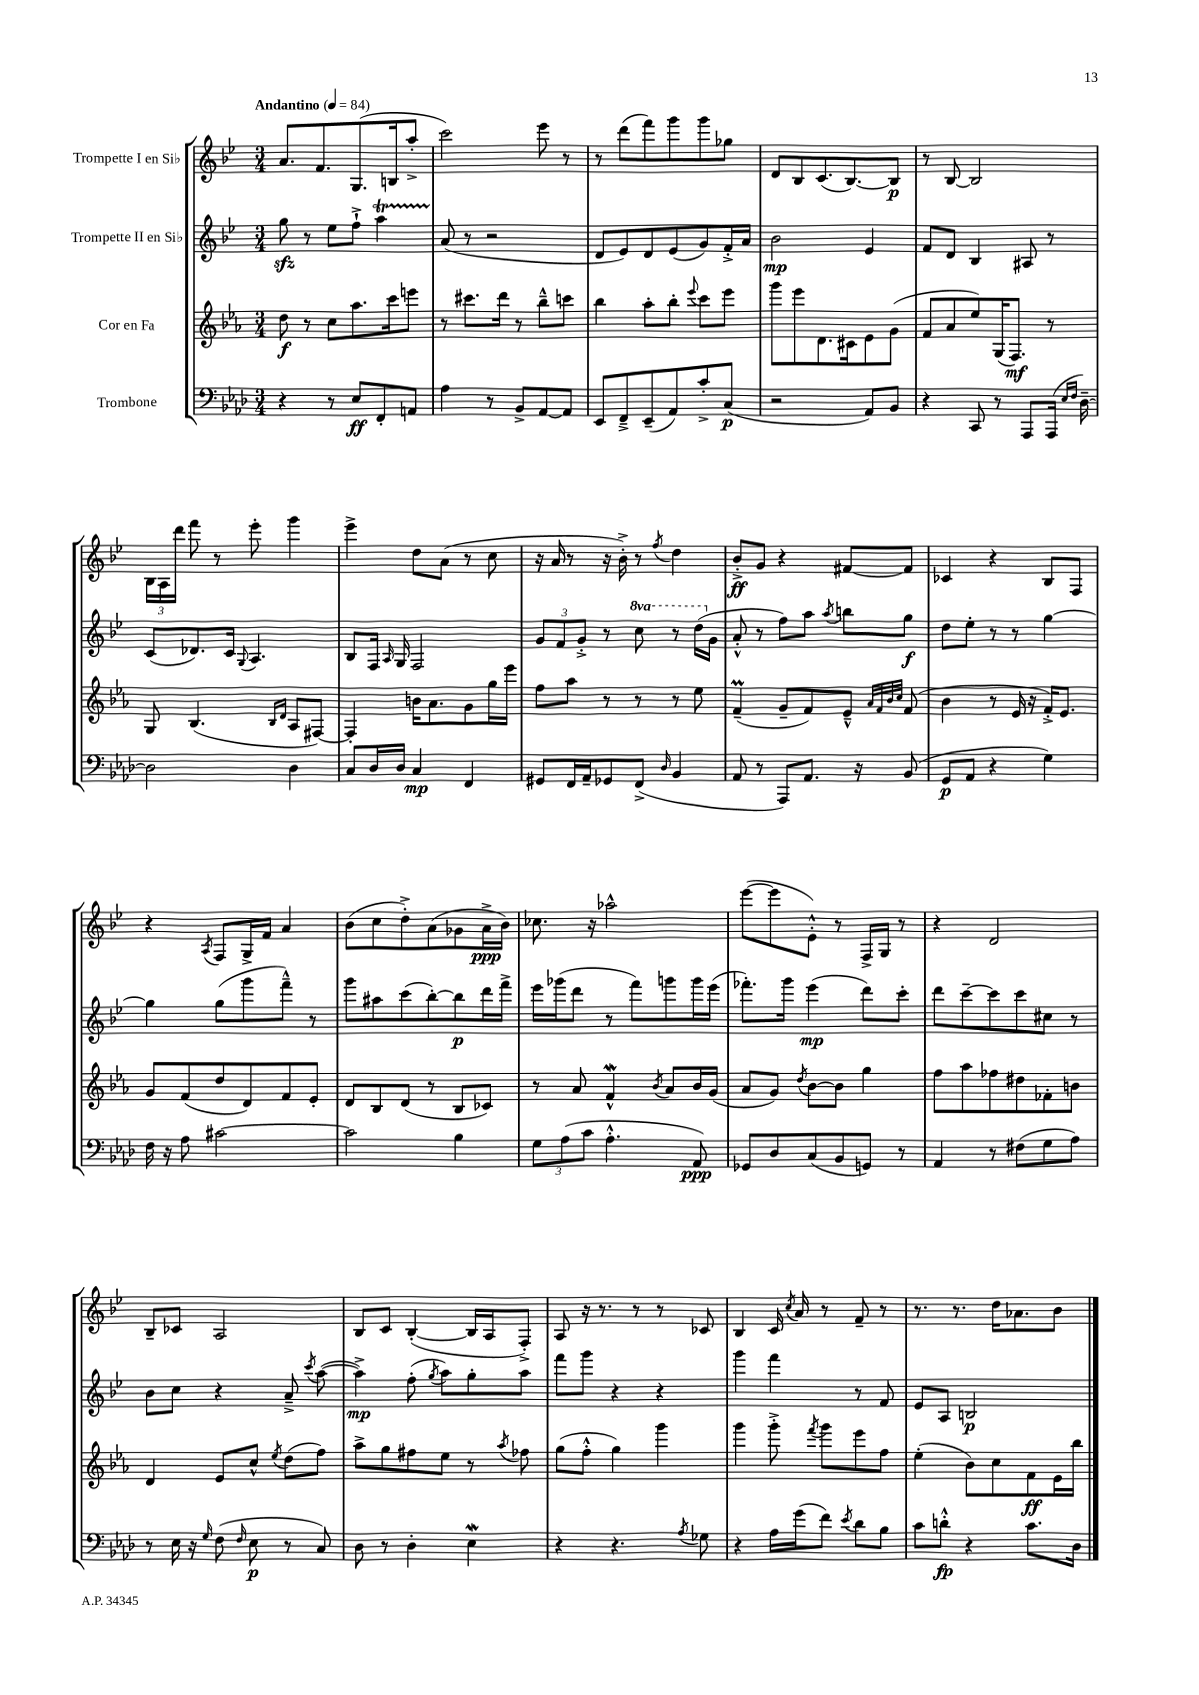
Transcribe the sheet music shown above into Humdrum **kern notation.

**kern	**kern	**kern	**kern
*staff4	*staff3	*staff2	*staff1
*clefF4	*clefG2	*clefG2	*clefG2
*k[b-e-a-d-]	*k[b-e-a-]	*k[b-e-]	*k[b-e-]
*M3/4	*M3/4	*M3/4	*M3/4
*MM84	*MM84	*MM84	*MM84
4r	8dd\	8gg\	8.a/L
.	8r	8r	.
.	.	.	8.f/
8r	8cc\L	8ee-\L	.
8E-/L	8.aa-\	8ff`^\J	(8.G/
8FF'/	.	4aa\	.
.	16ccc\k	.	16B/k
8AA/J	8eee\J	.	8aa'^/J
=	=	=	=
4A-\	8r	(8a/	2ccc\)
.	8.ccc#\L	8r	.
8r	.	2r	.
.	16ddd\Jk	.	.
8BB-^/L	8r	.	.
[8AA-/	8bb-~^^\L	.	8eee-\
8AA-/]J	8ccc\J	.	8r
=	=	=	=
8EE-/L	4bb-\	8d/L	8r
8FF~^/	.	8e-/)	(8ddd\L
(8EE-~/	8aa-'\L	8d/	8fff\)
8AA-/)	8bb-'\J	(8e-/	8ggg\
.	8qqeee-/	.	.
8c'^/	8ccc\L	8g/)	8ggg\
(8C/J	8eee-\J	16f'^/L	8gg-\J
.	.	16a/JJ	.
=	=	=	=
2r	8ggg\L	2b-\	8d/L
.	8eee-\	.	8B-/
.	8.d\	.	(8.c/
.	16c#\k	.	[8.B-/)
8AA-/L)	8e-\	4e-/	.
8BB-/J	(8g\J	.	8B-/]J
=	=	=	=
4r	8f/L	8f/L	8r
.	8a-/	8d/J	[8B-/
8CC/	8ee-/)	4B-/	2B-/]
8r	(16G/K	.	.
.	8.F/J)	.	.
8AAA-/L	.	8A#/	.
(16AAA-/Jk	8r	8r	.
16qqE-/LL	.	.	.
16qqF/JJ	.	.	.
[16D-~\)	.	.	.
=	=	=	=
2D-\]	8G/	(8c/L	24B-\LL
.	.	.	24A\
.	.	.	24ddd\JJ
.	(4.B-/	8.d-/)	8fff\
.	.	.	8r
.	.	16c/Jk	.
.	.	8qqG/	.
.	.	4.A/	8eee-'\
.	16qqB-/LL	.	.
.	16qqd/JJ	.	.
4D-\	8A-/L	.	4ggg\
.	[8F#/J)	.	.
=	=	=	=
8C/L	4F#'/]	8B-/L	4eee-^\
16D-/L	.	16F/Jk	.
.	.	16qqA/	.
16D-/JJ	.	16G/	.
4C/	16b\LK	2F/	8dd\L
.	8.a-\	.	.
.	.	.	(8a\J
4FF/	8g\	.	8r
.	16gg\L	.	8cc\
.	16eee-\JJ	.	.
=	=	=	=
8GG#/L	8ff\L	12g/L	16r
.	.	.	16a/
.	.	12f/	.
16FF/L	8aa-\J	.	8r
.	.	12g'^/J	.
16AA-~/J	.	.	.
8GG-/	8r	8r	16r
.	.	.	16b-'^\)
(8FF^/J	8r	8ccc\	8r
16qqD-/	.	.	8qff/
4BB-/	8r	8r	4dd\
.	8ee-\	(16ddd\LL	.
.	.	16g\JJ	.
=	=	=	=
8AA-/	(4f~/	8a'^^/	8b-'^/L
8r	.	8r	8g/J
8AAA-/L)	8g~/L	8ff\L)	4r
8.AA-/J	8f/)	8aa\J	.
.	.	8qaa/	.
.	8e-~^^/J	8bb\L	[8f#/L
16r	.	.	.
.	32qqa-/LLL	.	.
.	32qqf/	.	.
.	32qqb-/	.	.
.	32qqcc/JJJ	.	.
(8BB-/	(8f/	8gg\J	8f#/]J
=	=	=	=
8GG/L	4b-\	8dd\L	4c-/
8AA-/J	.	8ee-'\J	.
4r	8r	8r	4r
.	16e-/	8r	.
.	16r	.	.
4G\)	16f'^/LK)	[4gg\	8B-/L
.	8.e-/J	.	.
.	.	.	8F/J
=	=	=	=
16F\	8g/L	4gg\]	4r
16r	.	.	.
8A-\	(8f/	.	.
.	.	.	8qA/
[2c#\	8dd/	(8gg\L	8F/L
.	8d/)	8ggg\	16G^/L
.	.	.	16f/JJ
.	8f/	8fff~^^\J)	4a/
.	8e-'/J	8r	.
=	=	=	=
2c#\]	8d/L	8ggg\L	(8b-\L
.	8B-/	8aa#\	8cc\
.	(8d/J	(8ccc\	8dd'^\)
.	8r	[8bb-'\)	(8a\
4B-\	8B-/L	8bb-\]	8g-\
.	8c-/J)	16ddd\L	16a^\L
.	.	16fff^\JJ	16b-\JJ)
=	=	=	=
12G\L	8r	16eee-\LL	8.cc-\
.	.	(16ggg-\J	.
(12A-\	.	.	.
.	8a-/	8ddd\J	.
12c\J	.	.	.
.	.	.	16r
4.A-'^^\	4f^^/	8r	2aa-^^\
.	.	8fff\L)	.
.	8qb-/	.	.
.	8a-/L	8ggg\	.
8AA-/)	16b-/L	16ggg\L	.
.	(16g/JJ	(16eee-\JJ	.
=	=	=	=
8GG-/L	8a-/L	8.fff-'\L)	([8eee-\L
8D-/	8g/J)	.	8eee-\]
.	.	16ggg\Jk	.
.	8qdd/	.	.
(8C/	[8b-\L	(4eee-\	8e-'^^\J)
8BB-/	8b-\]J	.	8r
8GG/J)	4gg\	8ddd\L)	16F^/LL
.	.	.	16G/JJ
8r	.	8ccc'\J	8r
=	=	=	=
4AA-/	8ff\L	8ddd\L	4r
.	8aa-\	[8ccc~\	.
8r	8ff-\	8ccc\]	2d/
(8F#\L	8dd#\	8ccc\	.
8G\	8f-'\	8cc#\J	.
8A-\J)	8b\J	8r	.
=	=	=	=
8r	4d/	8b-\L	8B-~/L
16E-\	.	8cc\J	8c-/J
16r	.	.	.
16qqG/	.	.	.
(8F\	8e-/L	4r	2A/
16qqF/	.	.	.
8E-\	8cc^^/J	.	.
.	8qee-/	.	.
8r	(8dd\L	8a~^/	.
.	.	8qccc/	.
8C/)	8ff\J)	([8aa\	.
=	=	=	=
8D-\	8aa-^\L	4aa^\])	8B-/L
8r	8gg\	.	8c/J
4D-'\	8ff#\	(8ff'\	([4B-'/
.	.	8qgg/	.
.	8ee-\J	8aa\L)	.
4E-\	8r	8gg'\	16B-/]LL
.	.	.	16A/J
.	8qaa-/	.	.
.	8ff-\	8aa\J	8F'^/J)
=	=	=	=
4r	(8gg\L	8fff\L	8A/
.	8ff'^^\J	8ggg\J	16r
.	.	.	8.r
4.r	4gg\)	4r	.
.	.	.	8r
.	4ggg\	4r	8r
8qA-/	.	.	.
8G-\	.	.	8c-/
=	=	=	=
4r	4ggg\	4ggg\	4B-/
16A-\LL	8ggg'^\	4fff\	16c/
.	.	.	8qcc/
(16g\J	.	.	16a/
.	8qfff/	.	.
8f\J)	8ggg\L	.	8r
8qe-/	.	.	.
8d-\L	8eee-\	8r	8f~/
8B-\J	8ff\J	8f/	8r
=	=	=	=
8c\L	(4ee-'\	8e-/L	8.r
8d'^^\J	.	8A/J	.
.	.	.	8.r
4r	8b-\L)	2B/	.
.	8cc\	.	16dd\LK
.	.	.	8.a-\
8.c\L	8f\	.	.
.	16e-\L	.	8b-\J
16D-\Jk	16bb-\JJ	.	.
==	==	==	==
*-	*-	*-	*-
